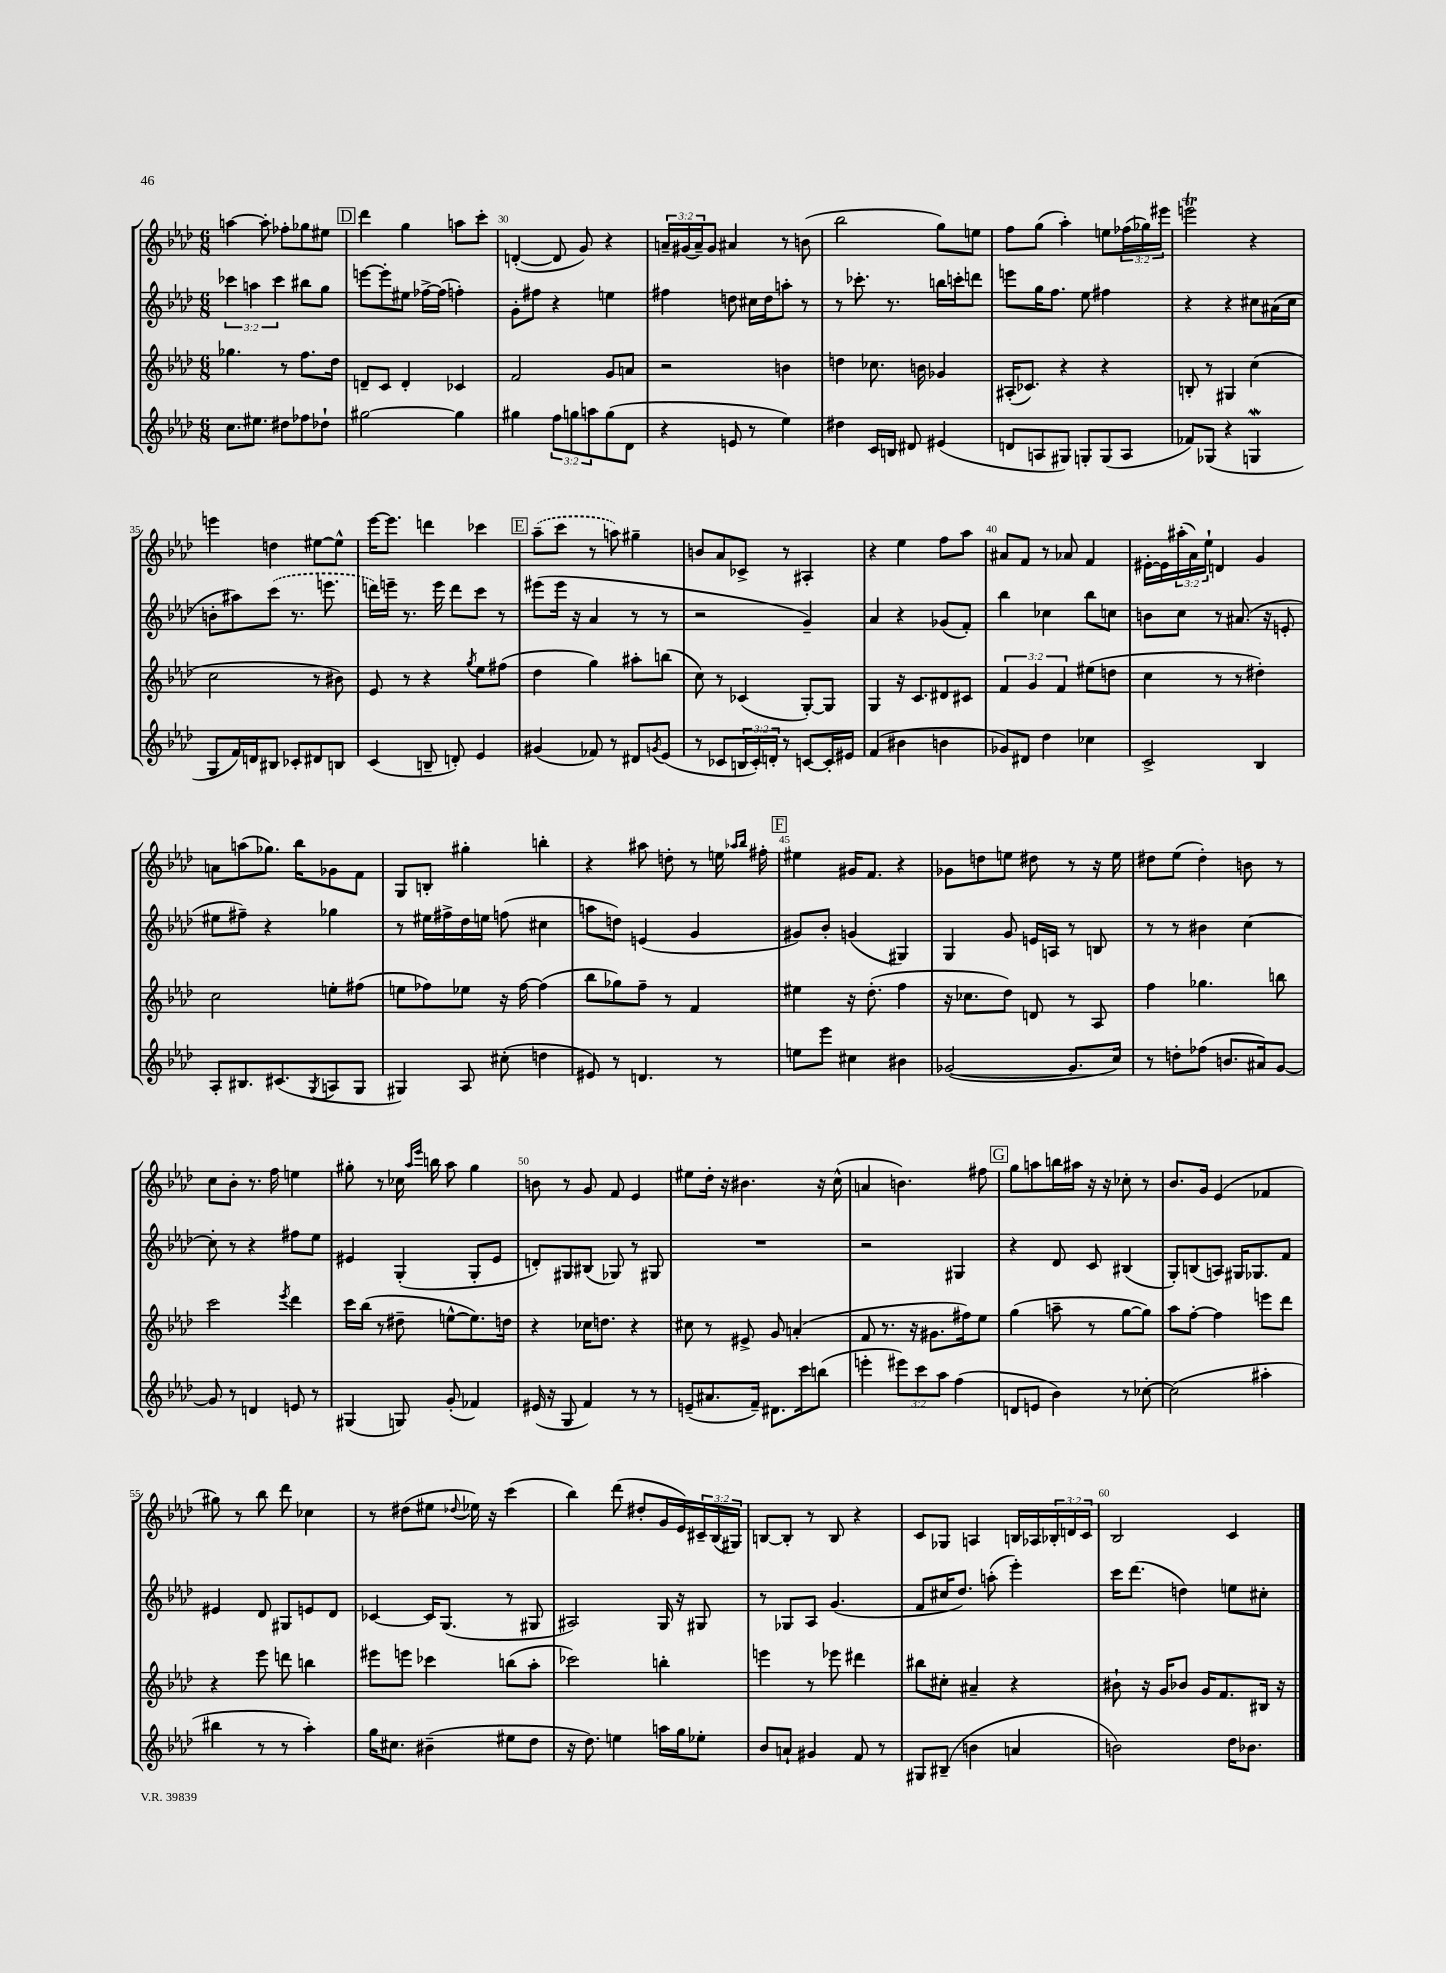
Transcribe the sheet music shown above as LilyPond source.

<<
\new StaffGroup <<
\new Staff = "s0" {
    \clef treble \key aes \major \numericTimeSignature \time 6/8 \override Staff.TupletNumber.text = #tuplet-number::calc-fraction-text
    a''4~ a''8-. fes''8-. ges''8 eis''8 |
    \mark \markup { \box "D" } des'''4 g''4 a''8 c'''8-. |
    d'4~-.( d'8 g'8) r4 |
    \tuplet 3/2 { a'16-- gis'16( a'16--) } gis'8 ais'4 r8 b'8( |
    bes''2 g''8) e''8 |
    f''8 g''8( aes''4-.) e''8 \tuplet 3/2 { fes''16( ges''16) eis'''16 } |
    e'''2\trill r4 |
    e'''4 d''4 eis''8~ eis''8-^ |
    ees'''16~ ees'''8. d'''4 ces'''4 |
    \mark \markup { \box "E" } \once \slurDashed aes''8--( c'''8 r8 a''8) gis''4-- |
    b'8 aes'8 ces'8-> r8 ais4-. |
    r4 ees''4 f''8 aes''8 |
    ais'8 f'8 r8 aes'8 f'4 |
    eis'16~-. eis'16 \tuplet 3/2 { ais''16-.( aes'16) ees''16-! } d'4 g'4 |
    a'8 a''8( ges''8.) bes''16 ges'8 f'8 |
    g8 b8-. gis''4-. b''4-. |
    r4 ais''8 d''8-. r8 e''16 \grace { aes''16 bes''16 } fis''16-. |
    \mark \markup { \box "F" } eis''4 gis'16 f'8. r4 |
    ges'8 d''8 e''8 dis''8 r8 r16 e''16 |
    dis''8 ees''8( dis''4-.) b'8 r8 |
    c''8 bes'8-. r8. f''16 e''4 |
    gis''8-. r8 ces''16 \grace { aes''16 ees'''16 } b''16 aes''8 gis''4 |
    b'8 r8 g'8 f'8 ees'4 |
    eis''8 des''16-. r16 bis'4. r16 c''16-^( |
    a'4 b'4.) fis''8 |
    \mark \markup { \box "G" } g''8 a''8 b''16 ais''16 r16 r16 ces''8-. r8 |
    bes'8. g'16 ees'4( fes'4 |
    gis''8) r8 bes''8 des'''8 ces''4 |
    r8 dis''8( eis''8 \appoggiatura { des''8 } ees''16) r16 c'''4( |
    bes''4) des'''8( dis''8-. g'16 ees'16) \tuplet 3/2 { cis'16-- bes16( gis16) } |
    b8~ b8-. r8 b8 r4 |
    c'8 ges8 a4 b16 aes16 \tuplet 3/2 { bes16-. d'16 c'16 } |
    bes2 c'4 \bar "|." |
}
\new Staff = "s1" {
    \clef treble \key aes \major \numericTimeSignature \time 6/8 \override Staff.TupletNumber.text = #tuplet-number::calc-fraction-text
    \tuplet 3/2 { ces'''4 a''4 ces'''4 } bis''8 g''8 |
    \mark \markup { \box "D" } e'''8~ e'''8-. eis''8 fes''16~-> fes''16( f''4-.) |
    g'8-. fis''8 r4 e''4 |
    fis''4 d''8 cis''16 d''16 a''8-. r8 |
    r8 ces'''8.-. r8. b''16 c'''16-. d'''8 |
    e'''8 g''16 f''8. ees''8 fis''4 |
    r4 r4 cis''8 ais'16( cis''16 |
    b'8-. ais''8) \once \slurDashed c'''8( r8. e'''8. |
    d'''16) e'''16-- r8. e'''16 d'''8 c'''8 r8 |
    \mark \markup { \box "E" } eis'''8( eis'''16 r16 aes'4 r8 r8 |
    r2 g'4--) |
    aes'4 r4 ges'8( f'8-.) |
    bes''4 ces''4 bes''8 c''8 |
    b'8 c''8 r8 ais'8.( r16 e'8-. |
    eis''8 fis''8--) r4 ges''4 |
    r8 eis''16 fis''16-> des''16 e''16 f''8( cis''4 |
    a''8 d''8) e'4( g'4 |
    \mark \markup { \box "F" } gis'8) bes'8-. g'4( gis4) |
    g4 g'8 e'16 a16 r8 b8 |
    r8 r8 bis'4 c''4~ |
    c''8-. r8 r4 fis''8 ees''8 |
    eis'4 g4-.( g8-. eis'8 |
    d'8-.) gis8 bis8( ges8) r8 gis8 |
    R2. |
    r2 gis4 |
    \mark \markup { \box "G" } r4 des'8 c'8 bis4( |
    g8-.) b8( a8) gis16 ges8. f'8 |
    eis'4 des'8 gis8 e'8 des'8 |
    ces'4~ ces'16 g8.( r8 gis8 |
    ais2) g16 r16 gis8 |
    r8 ges8 aes8 g'4.( |
    f'8 cis''16 des''8.) a''8-.( ees'''4-.) |
    c'''16 des'''8.( d''4) e''8 cis''8-. \bar "|." |
}
\new Staff = "s2" {
    \clef treble \key aes \major \numericTimeSignature \time 6/8 \override Staff.TupletNumber.text = #tuplet-number::calc-fraction-text
    ges''4. r8 f''8. des''16 |
    \mark \markup { \box "D" } d'8-- c'8 d'4-. ces'4 |
    f'2 g'8 a'8 |
    r2 b'4 |
    d''4 ces''8. b'16 ges'4 |
    ais16-.( ces'8.) r4 r4 |
    b8-. r8 gis4 c''4( |
    c''2 r8 bis'8) |
    ees'8 r8 r4 \acciaccatura { g''8 } ees''8 fis''8( |
    \mark \markup { \box "E" } des''4 g''4) ais''8-. b''8( |
    c''8) r8 ces'4( g8~-.) g8 |
    g4 r16 c'8. dis'8 cis'8 |
    \tuplet 3/2 { f'4 g'4 f'4 } eis''8( d''8 |
    c''4 r8 r8 dis''4-.) |
    c''2 e''8-. fis''8( |
    e''8 fes''8) ees''8 r16 fes''16~ fes''4( |
    bes''8 ges''8) f''8-- r8 f'4 |
    \mark \markup { \box "F" } eis''4 r16 des''8.-.( f''4 |
    r16 ces''8. des''8) d'8 r8 aes8 |
    f''4 ges''4. b''8 |
    c'''2 \acciaccatura { ees'''8 } des'''4 |
    c'''16 bes''16( r8 dis''8-- e''8~-^ e''8.) d''16 |
    r4 ces''16 d''8. r4 |
    cis''8 r8 eis'8-> g'8 a'4-.( |
    f'8 r8. r16 gis'8. fis''16) ees''8 |
    \mark \markup { \box "G" } g''4( a''8-- r8 g''8~ g''8) |
    aes''8 f''8~-. f''4 e'''8 des'''8 |
    r4 ees'''8 d'''8 b''4 |
    eis'''8 e'''8 ces'''4 b''8( aes''8-. |
    ces'''2) b''4-. |
    e'''4 r8 ees'''8 dis'''4 |
    bis''8 cis''8-. ais'4-- r4 |
    bis'8-! r16 g'16 bes'8 g'16 f'8. bis16 r16 \bar "|." |
}
\new Staff = "s3" {
    \clef treble \key aes \major \numericTimeSignature \time 6/8 \override Staff.TupletNumber.text = #tuplet-number::calc-fraction-text
    c''8. eis''8. dis''8 fes''8 des''8-! |
    \mark \markup { \box "D" } gis''2~ gis''4 |
    gis''4 \tuplet 3/2 { f''8 g''8 a''8 } g''8( des'8 |
    r4 e'8 r8 ees''4) |
    dis''4 c'16 b16 dis'8 eis'4( |
    d'8 a8 gis8) g8-. g8( a8 |
    fes'8) ges8( r4 g4\mordent |
    g8 f'16) d'16 bis8 ces'8-. dis'8 b8 |
    c'4( b8-- d'8-.) ees'4 |
    \mark \markup { \box "E" } gis'4( fes'8) r8 dis'8 \acciaccatura { g'8 } ees'8( |
    r8 ces'8 \tuplet 3/2 { b16 ces'16-.) d'16-. } r8 c'8~ c'16-. eis'16 |
    f'4( bis'4 b'4 |
    ges'8) dis'8 des''4 ces''4 |
    c'2-> bes4 |
    aes8-. bis8. cis'8.( \acciaccatura { g8 } a8 g8 |
    gis4) aes8 cis''8-.( d''4 |
    eis'8) r8 d'4. r8 |
    \mark \markup { \box "F" } e''8 ees'''8 cis''4 bis'4 |
    ges'2~( ges'8. c''16) |
    r8 d''8-. fes''8( b'8. ais'16) g'8~ |
    g'8 r8 d'4 e'8 r8 |
    gis4( g8) g'8-.( fes'4) |
    eis'16( r16 g8 f'4) r8 r8 |
    e'8--( ais'8. f'16--) dis'8. c'''16 b''8( |
    e'''4-. \tuplet 3/2 { eis'''8) c'''8 aes''8 } f''4( |
    \mark \markup { \box "G" } d'8 e'8 bes'4) r8 ces''8~-. |
    ces''2( ais''4-. |
    bis''4 r8 r8 aes''4-.) |
    g''16 cis''8. bis'4--( eis''8 des''8 |
    r16 des''8.) e''4 a''16 g''16 ees''8-. |
    bes'8 a'8-! gis'4 f'8 r8 |
    gis8 bis8--( b'4 a'4 |
    b'2) des''16 bes'8. \bar "|." |
}
>>
>>
\layout { \context { \Score currentBarNumber = #28 \override BarNumber.break-visibility = ##(#f #t #t) barNumberVisibility = #(every-nth-bar-number-visible 5) } }
